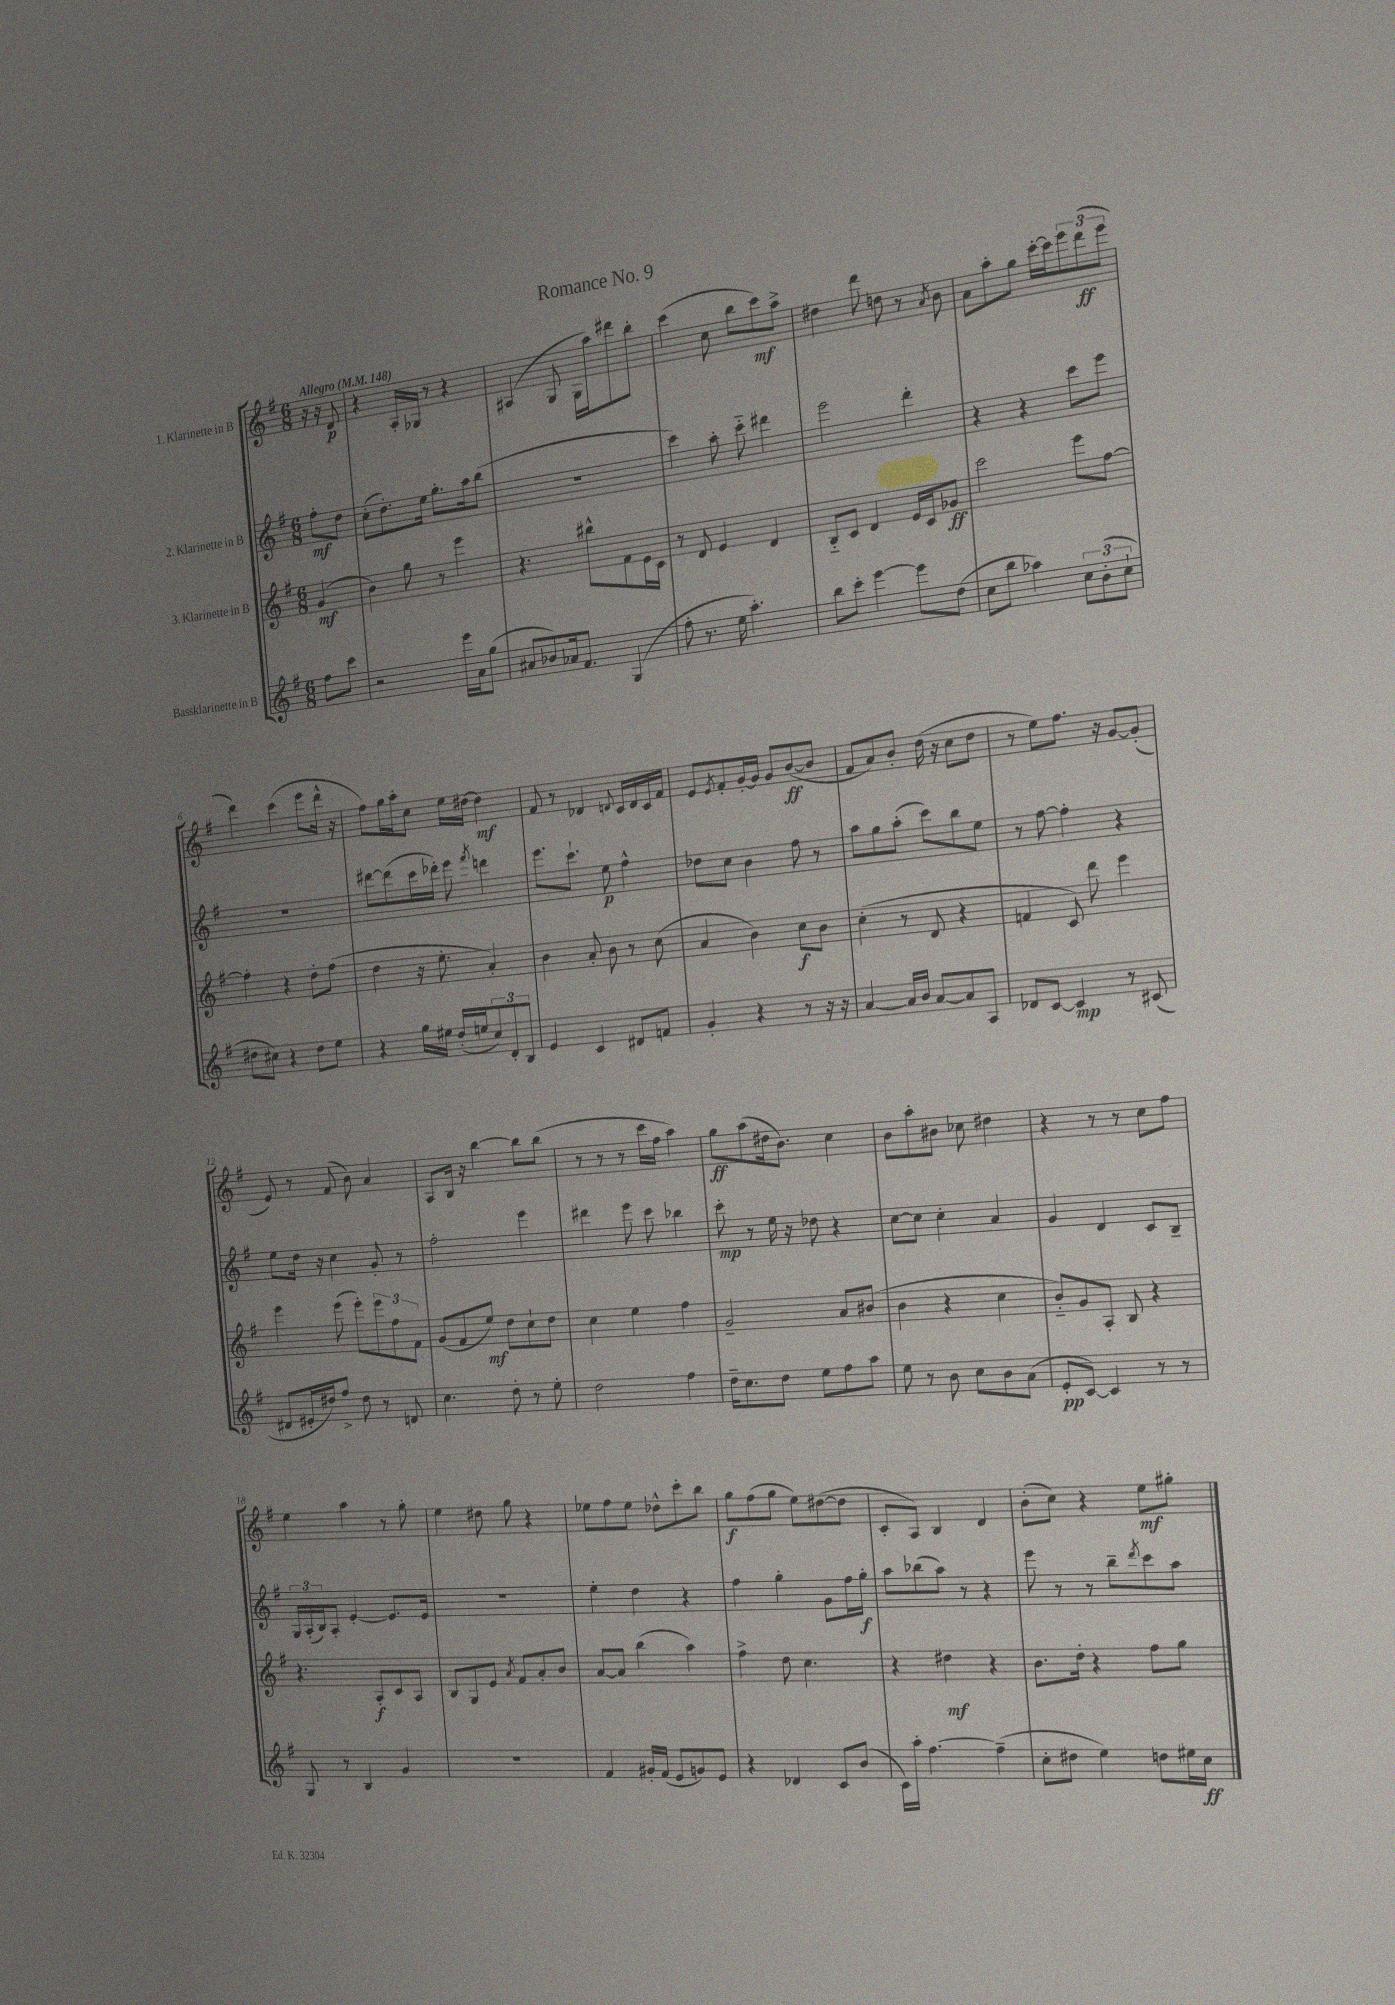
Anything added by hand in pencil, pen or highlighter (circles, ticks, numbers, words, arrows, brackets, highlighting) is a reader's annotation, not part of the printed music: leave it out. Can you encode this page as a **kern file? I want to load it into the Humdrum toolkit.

**kern	**dynam	**kern	**dynam	**kern	**dynam	**kern	**dynam
*part4	*part4	*part3	*part3	*part2	*part2	*part1	*part1
*staff4	*staff4	*staff3	*staff3	*staff2	*staff2	*staff1	*staff1
*I"Bassklarinette in B	*	*I"3. Klarinette in B	*	*I"2. Klarinette in B	*	*I"1. Klarinette in B	*
*clefG2	*	*clefG2	*	*clefG2	*	*clefG2	*
*k[f#]	*	*k[f#]	*	*k[f#]	*	*k[f#]	*
*M6/8	*	*M6/8	*	*M6/8	*	*M6/8	*
*MM148	*	*MM148	*	*MM148	*	*MM148	*
=	=	=	=	=	=	=	=
!	!	!	!	!	!	!LO:TX:a:B:t=Allegro	!
8ff#\L	.	(4g/	mf	8ff#'\L	mf	16r	.
.	.	.	.	.	.	16r	.
8ccc\J	.	.	.	8dd\J	.	8d/	p
=1	=1	=1	=1	=1	=1	=1	=1
2r	.	4b\)	.	(8cc'\L	.	4r	.
.	.	.	.	8.dd'\)	.	.	.
.	.	8gg\	.	.	.	16A'/LL	.
.	.	.	.	16ee\Jk	.	16G-X/JJ	.
.	.	8r	.	8.gg'\L	.	8r	.
16eee\LL	.	4eee\	.	.	.	4r	.
16a\J	.	.	.	16aa\k	.	.	.
(8gg\J	.	.	.	(8bb\J	.	.	.
=2	=2	=2	=2	=2	=2	=2	=2
8a#X/L	.	4.r	.	2.r	.	(4A#X/	.
8b-X/)	.	.	.	.	.	.	.
16a-X/k	.	.	.	.	.	8G/	.
8.f#/J	.	.	.	.	.	.	.
.	.	8bb#X^^\L	.	.	.	16G\LL	.
.	.	.	.	.	.	16aa\J)	.
(4G/	.	8f#\	.	.	.	8ddd#X\	.
.	.	16e\L	.	.	.	8bb'\J	.
.	.	16c\JJ	.	.	.	.	.
=3	=3	=3	=3	=3	=3	=3	=3
8ff#'\	.	8r	.	4ccc\)	.	(4ccc\	.
8.r	.	8d/	.	.	.	.	.
.	.	4e/	.	8aa'\	.	8cc\	.
16ee\	.	.	.	.	.	.	.
4.aa'\)	.	.	.	8ccc\	.	8bb\L	.
.	.	4d/	.	4ddd#X\	.	8ccc\)	mf
.	.	.	.	.	.	8aa^\J	.
=4	=4	=4	=4	=4	=4	=4	=4
8bb\L	.	8B/L	.	2eee\	.	4dd#X\	.
8ccc'\J	.	8c/J	.	.	.	.	.
[4eee\	.	4d/	.	.	.	8ddd\	.
.	.	.	.	.	.	8ddn\	.
8eee\L]	.	16e/LL	.	4ddd'\	.	8r	.
.	.	16c/J	.	.	.	.	.
.	.	.	.	.	.	8qa/	.
(8dd\J	.	8g-X/J	ff	.	.	8b\	.
=5	=5	=5	=5	=5	=5	=5	=5
8cc\L	.	2ccc\	.	4r	.	8a\L	.
8bb\J	.	.	.	.	.	8aa'\	.
4aa-X\)	.	.	.	4r	.	8gg\J	.
.	.	.	.	.	.	[16ccc'\LL	.
.	.	.	.	.	.	16ccc\J]	.
12cc\L	.	8eee\L	.	8ccc\L	.	12eee\	.
(12b'\	.	.	.	.	.	(12ddd\	ff
.	.	[8ff#\J	.	8eee\J	.	.	.
12cc`\J	.	.	.	.	.	12eee\J	.
!!LO:LB:g=z
=6	=6	=6	=6	=6	=6	=6	=6
8dd#X\L	.	4ff#'\]	.	2.r	.	4ddd\)	.
8cc#X\J)	.	.	.	.	.	.	.
4r	.	4r	.	.	.	(4ccc\	.
8dd#\L	.	8dd'\L	.	.	.	8eee\L	.
8ee\J	.	(8ff#\J	.	.	.	16ddd^^\Jk	.
.	.	.	.	.	.	16r	.
=7	=7	=7	=7	=7	=7	=7	=7
4r	.	4dd\	.	[8ddd#X\L	.	8ff#\L)	.
.	.	.	.	(8ddd#\]	.	16gg\L	.
.	.	.	.	.	.	16aa'\J	.
16gg\LL	.	16r	.	16ccc\L	.	8cc\J	.
16ee#X\JJ	.	8.ee'\	.	16ddd-X'\JJ)	.	.	.
(16dd'/LL	.	.	.	8eee\	.	16ee\LL	.
16een/J	.	.	.	.	.	[16dd#X\JJ	.
.	.	.	.	8qfff#/	.	.	.
12cc/)	.	4a'/)	.	4dddn\	.	4dd#\]	mf
12d'/	.	.	.	.	.	.	.
12B/J	.	.	.	.	.	.	.
=8	=8	=8	=8	=8	=8	=8	=8
4e/	.	4b\	.	8.eee\L	.	8f#/	.
.	.	.	.	.	.	8r	.
.	.	.	.	8.ccc`\J	.	.	.
4c/	.	8a'/	.	.	.	4d-X/	.
.	.	8b\	.	8ee\	p	.	.
.	.	.	.	.	.	8qqdn/	.
8d#X/L	.	8r	.	4ff#^^\	.	16c/LL	.
.	.	.	.	.	.	16d/	.
8fn/J	.	(8cc\	.	.	.	16c/	.
.	.	.	.	.	.	16f#/JJ	.
=9	=9	=9	=9	=9	=9	=9	=9
4g'/	.	4a/	.	8dd-X\L	.	8e/L	.
.	.	.	.	.	.	8qe/	.
.	.	.	.	8cc\J	.	8f#'/	.
4r	.	4b\)	.	4b\	.	[16g'/L	.
.	.	.	.	.	.	16g/JJ]	.
.	.	.	.	.	.	8g/L	.
8r	.	8cc\L	f	8ff#\	.	([8b/	ff
16r	.	8b\J	.	8r	.	8b/J]	.
16r	.	.	.	.	.	.	.
=10	=10	=10	=10	=10	=10	=10	=10
[4a/	.	(4cc'\	.	8aa\L	.	8f#/L	.
.	.	.	.	8gg\	.	8a/)	.
16a/LL]	.	8r	.	(8aa'\J	.	8b'/J	.
16b/JJ	.	.	.	.	.	.	.
[8a/L	.	8d/	.	8ccc\L)	.	(16dd\	.
.	.	.	.	.	.	16r	.
8a/]	.	4r	.	8bb\	.	8cc\L	.
8A/J	.	.	.	8ee\J	.	8dd\J	.
=11	=11	=11	=11	=11	=11	=11	=11
8d-X/L	.	4fn/	.	8r	.	8r	.
[8c/J	.	.	.	[8ff#\	.	8ee\L)	.
4c/]	mp	8c/)	.	4ff#'\]	.	8.ff#\J	.
.	.	8ddd\	.	.	.	.	.
.	.	.	.	.	.	16r	.
8r	.	4eee\	.	4r	.	[8g/L	.
(8c#X/	.	.	.	.	.	(8g'/J]	.
!!LO:LB:g=z
=12	=12	=12	=12	=12	=12	=12	=12
8d#X/L	.	4eee\	.	8ee\L	.	8e/)	.
16e#X'/L	.	.	.	16dd\Jk	.	8r	.
16dd#X/J)	.	.	.	16r	.	.	.
8ff#^/J	.	(8eee\	.	4cc\	.	(8f#/	.
8dd#\	.	8eee'\L)	.	.	.	8b\)	.
8r	.	12eee\	.	8g'/	.	4a/	.
.	.	12ff#\	.	.	.	.	.
8dn/	.	.	.	8r	.	.	.
.	.	12f#\J	.	.	.	.	.
=13	=13	=13	=13	=13	=13	=13	=13
4.cc\	.	(8g/L	.	2ff#'\	.	8A/L	.
.	.	8f#/	.	.	.	16B/Jk	.
.	.	.	.	.	.	16r	.
.	.	8ee/J)	mf	.	.	[4bb\	.
8dd'\	.	8dd\L	.	.	.	.	.
8r	.	8cc`\	.	4eee\	.	8bb\L]	.
8ee'\	.	8dd\J	.	.	.	(8bb\J	.
=14	=14	=14	=14	=14	=14	=14	=14
2dd\	.	4cc\	.	4ddd#X\	.	8r	.
.	.	.	.	.	.	8r	.
.	.	4ee\	.	8eee\	.	8r	.
.	.	.	.	8ccc\	.	16ccc\LL	.
.	.	.	.	.	.	16ff#\JJ	.
4ff#\	.	4ff#\	.	4bb-X\	.	4aa\)	.
=15	=15	=15	=15	=15	=15	=15	=15
16dd~\KL	.	2g~/	.	8ccc'\	mp	8gg\L	ff
8.cc\	.	.	.	.	.	.	.
.	.	.	.	8r	.	(8aa\	.
8dd\J	.	.	.	16ee\	.	16dd#X\k	.
.	.	.	.	16r	.	8.b\J)	.
8ee\L	.	.	.	8dd-X\	.	.	.
8ff#\	.	8a/L	.	4r	.	4cc\	.
8aa\J	.	(8b#X/J	.	.	.	.	.
=16	=16	=16	=16	=16	=16	=16	=16
8ee\	.	4b\	.	[8cc\L	.	8b\L	.
8r	.	.	.	8cc\J]	.	8aa'\	.
8b\	.	4r	.	4cc'\	.	8b#X\J	.
8cc\L	.	.	.	.	.	8cc-X\	.
8b\	.	4cc\	.	4a/	.	4dd#X\	.
(8a\J	.	.	.	.	.	.	.
=17	=17	=17	=17	=17	=17	=17	=17
8e'/L	pp	8b/L)	.	4g/	.	4r	.
[8c/J)	.	8g/	.	.	.	.	.
4c/]	.	8A'/J	.	4d/	.	8r	.
.	.	8B/	.	.	.	8r	.
8r	.	4r	.	8c/L	.	8cc\L	.
8r	.	.	.	8B~/J	.	8ff#\J	.
!!LO:LB:g=z
=18	=18	=18	=18	=18	=18	=18	=18
8G/	.	4.r	.	24G/LL	.	4ee\	.
.	.	.	.	(24A'/	.	.	.
.	.	.	.	24B/J)	.	.	.
8r	.	.	.	8A'/J	.	.	.
4B/	.	.	.	[4e'/	.	4aa\	.
.	.	8A'/L	f	.	.	.	.
4g/	.	8c/	.	8.e/L]	.	8r	.
.	.	8A/J	.	.	.	8gg'\	.
.	.	.	.	16e/Jk	.	.	.
=19	=19	=19	=19	=19	=19	=19	=19
2.r	.	8B/L	.	2.r	.	4ee\	.
.	.	8G/	.	.	.	.	.
.	.	8e/J	.	.	.	8dd#X\	.
.	.	8qa/	.	.	.	.	.
.	.	8f#/L	.	.	.	8gg\	.
.	.	8a'/	.	.	.	4r	.
.	.	8b/J	.	.	.	.	.
=20	=20	=20	=20	=20	=20	=20	=20
4f#/	.	[8a/L	.	4ee'\	.	8ee-X\L	.
.	.	8a/J]	.	.	.	8ff#\	.
16g#X'/LL	.	(4bb\	.	4dd\	.	8ee-\J	.
(16f#/JJ	.	.	.	.	.	.	.
8e/L	.	.	.	.	.	8dd-X^^\L	.
8gn/)	.	4aa\)	.	4r	.	8ccc'\	.
8e/J	.	.	.	.	.	8bb\J	.
=21	=21	=21	=21	=21	=21	=21	=21
4r	.	4ff#^\	.	4ff#\	.	8gg\L	f
.	.	.	.	.	.	(8ff#\	.
4d-X/	.	8dd\	.	4gg'\	.	8gg\J	.
.	.	4.cc\	.	.	.	8ee\L)	.
8c/L	.	.	.	8g\L	.	([8dd#X\	.
(8b/J	.	.	.	16ff#\L	.	8dd#\J]	.
.	.	.	.	16gg'\JJ	f	.	.
=22	=22	=22	=22	=22	=22	=22	=22
16c\LL)	.	4r	.	8aa\L	.	8c'/L	.
16aa'\JJ	.	.	.	.	.	.	.
[4.ff#\	.	.	.	(8bb-X\	.	8A/J)	.
.	.	4dd#X\	mf	8aa\J)	.	4B/	.
.	.	.	.	8r	.	.	.
(4ff#~\]	.	4r	.	4r	.	4d/	.
=23	=23	=23	=23	=23	=23	=23	=23
8cc'\L	.	8.b\L	.	8eee\	.	(8b'\L	.
8dd#X\J	.	.	.	8r	.	8cc\J)	.
.	.	16dd'\Jk	.	.	.	.	.
4ee\)	.	4r	.	8r	.	4r	.
.	.	.	.	8bb~\L	.	.	.
.	.	.	.	8qddd/	.	.	.
8ddn\L	.	8ff#\L	.	8ccc\	.	8ee\L	mf
16ee#X\L	.	8gg\J	.	8aa\J	.	8gg#X'\J	.
16cc\JJ	ff	.	.	.	.	.	.
==	==	==	==	==	==	==	==
*-	*-	*-	*-	*-	*-	*-	*-
